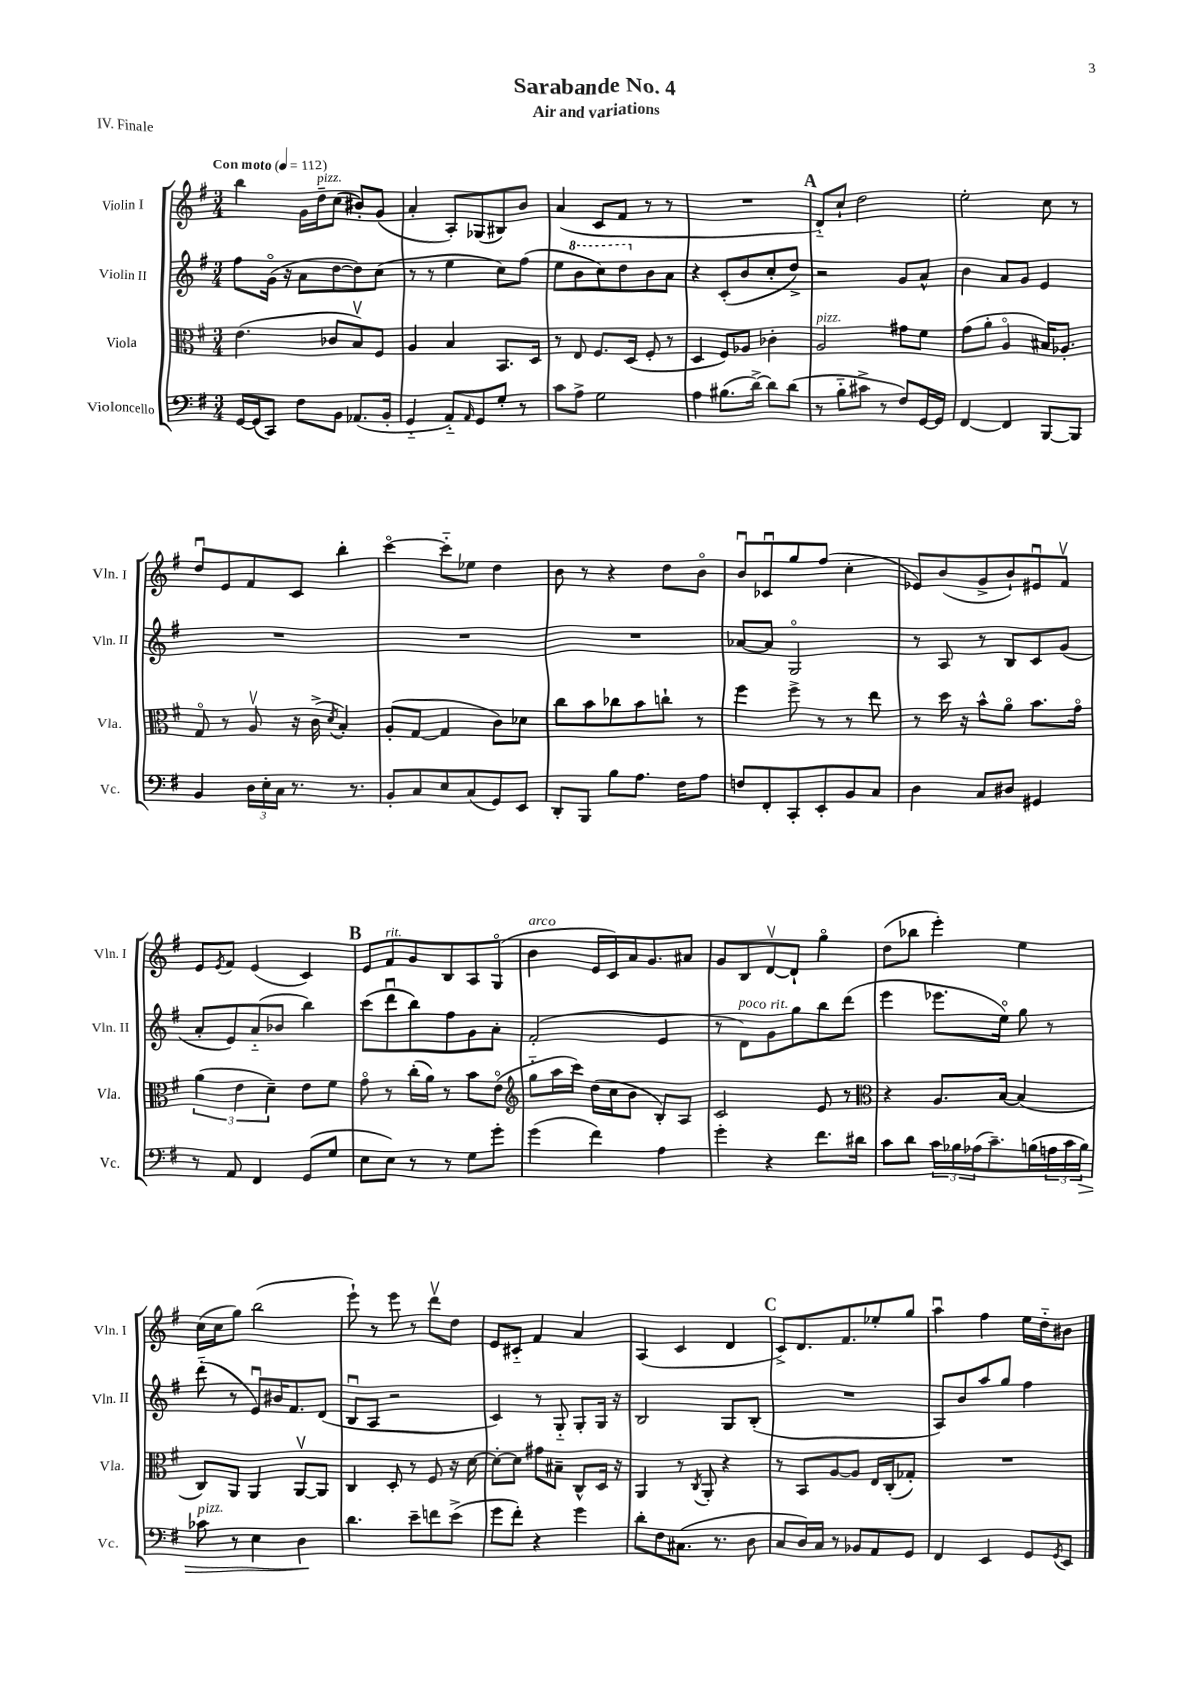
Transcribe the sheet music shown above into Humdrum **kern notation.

**kern	**kern	**kern	**kern
*staff4	*staff3	*staff2	*staff1
*clefF4	*clefC3	*clefG2	*clefG2
*k[f#]	*k[f#]	*k[f#]	*k[f#]
*M3/4	*M3/4	*M3/4	*M3/4
*MM112	*MM112	*MM112	*MM112
[16GG/LL	(4.e\	8ff#\L	4bb\
(16GG/]J	.	.	.
8CC/J)	.	(16go\Jk	.
.	.	16r	.
8F#\L	.	8a\L	16g\LL
.	.	.	16dd~\J
8BB\J	8c-/L	[8dd\	(8cc\J
(8.AA-/L	8Bv/)	8dd\])	8b#'/L)
.	8F#/J	(8cc\J	(8g/J
16BB'/Jk	.	.	.
=	=	=	=
4GG'~/	4A/	8r	4a'/
.	.	8r	.
8AA'~/L)	4B/	4ee\	8A'/L)
16qqAA/	.	.	.
8GG/	.	.	(8G-/
8G'/J	8.BB/L	8cc\L)	8B#/)
8r	.	(8ff#\J	8b/J
.	16D/Jk	.	.
=	=	=	=
8c\L	8r	8ee\L	(4a/
8A^\J	8E/	8bb\	.
2G\	8.F#/L	8ccc\)	8c/L
.	.	8ddd\	8f#/J
.	(16D/Jk	.	.
.	8F#'/	8b\	8r
.	8r	8a\J	8r
=	=	=	=
4A\	4D/	4r	2.r
(8.B#\L	8F#/L)	(8c'/L	.
.	8A-/J	8b/	.
[16d^\Jk)	.	.	.
8d\]L	4c-'\	8cc'/	.
(8d\J	.	8dd^/J)	.
=	=	=	=
8r	2A/	2r	8d'~/L)
8B'~\L	.	.	8cc`/J
8c#^\J	.	.	2dd\
8r	.	.	.
8F#/L)	8g#\L	8g/L	.
[16GG/L	8f#\J	8a^^/J	.
16GG/]JJ	.	.	.
=	=	=	=
[4FF#/	(8g\L	4b\	2ee'\
.	8a'\J	.	.
4FF#/]	4Ao/	8a/L	.
.	.	8g/J	.
[8BBB/L	16B#/LK)	4e/	8cc\
.	8.A-'/J	.	.
8BBB/]J	.	.	8r
=	=	=	=
4BB/	8Go/	2.r	8ddu/L
.	8r	.	8e/
24D\LL	8Av/	.	8f#/
24E'\	.	.	.
24C\JJ	.	.	.
8.r	16r	.	8c/J
.	(16c^\	.	.
.	8qd/	.	.
.	4B'/)	.	4bb'\
8.r	.	.	.
=	=	=	=
8BB'/L	(8A'/L	2.r	[4ccco\
8C/	[8G/J	.	.
8E/	4G/]	.	8ccc'~\]L
(8C/	.	.	8ee-\J
8GG/)	8c\L)	.	4dd\
8EE/J	8d-\J	.	.
=	=	=	=
8DD'/L	8cc\L	2.r	8b\
8BBB/J	8b\	.	8r
8B\L	8cc-\	.	4r
8.A\J	8b\	.	.
.	8cc`\J	.	8dd\L
16F#\LK	.	.	.
8A\J	8r	.	8bo\J
=	=	=	=
8F/L	4ff#\	[8a-/L	8bu/L
8FF#'/	.	8a-/]J	8c-u/
8CC'/	8ff#^\	2Go/	8gg/
8EE'/	8r	.	(8ff#/J
8BB/	8r	.	4cc'\
8C/J	8ee\	.	.
=	=	=	=
4D\	8r	8r	8e-/L)
.	16dd\	8A/	(8b/
.	16r	.	.
8C/L	8b^^\L	8r	8g^/
8D#/J	8ao\J	8B/L	8b`/)
4GG#/	8.b\L	8c/	8e#u/
.	.	(8g/J	8f#v/J
.	16go\Jk	.	.
=	=	=	=
8r	(6a\	8a'/L	8e/L
.	.	.	8qe/
8AA/	.	8e/)	8f#/J
.	6e\	.	.
4FF#/	.	(8a'~/	(4e/
.	6d~\)	.	.
.	.	8b-/J	.
(8GG/L	8e\L	4bb\)	4c/)
8G/J	8f#\J	.	.
=	=	=	=
8E\L	8go\	(8ccc\L	8e/L
8E\J)	8r	8dddu\	8f#/
8r	(16cc'\LL	8bb\)	8g/
.	16a\JJ)	.	.
8r	8r	8ff#\	8B/
8G\L	8b\L	8g\	8A/
8g'\J	(8eo\J	8a'\J	(8Go/J
=	=	=	=
*	*clefG2	*	*
(4g\	8gg'~\L	(2f#'/	4b\
.	16aa\L	.	.
.	16ccc\JJ)	.	.
4f#\)	(16dd\LL	.	16e/LL
.	16cc\J	.	16c/)
.	8b\J	.	16a/J
.	.	.	8.g/
4A\	8B'/L)	4e/	.
.	8A/J	.	8a#/J
=	=	=	=
4g'\	2c/	8r	8g/L
.	.	8d\L)	8B/
4r	.	8g\	[8dv/
.	.	8gg\	8d`/]J
8.f#\L	8e/	8bb\	4ggo\
.	8r	(8ddd\J	.
16d#\Jk	.	.	.
=	=	=	=
*	*clefC3	*	*
8c\L	4r	4eee\	(8dd\L
8d\J	.	.	8bb-\J
24c\LL	8.A/L	8.eee-\L	4eee'\)
24B-\	.	.	.
(24A-\J	.	.	.
8.c~\)	.	.	.
.	[16B/Jk	16eeo\Jk)	.
.	(4B/]	8gg\	4ee\
(16B\L	.	.	.
24A\	.	8r	.
24c\	.	.	.
24B\JJ)	.	.	.
=	=	=	=
8c-\	8C/L)	(8ddd'~\	(16cc\LL
.	.	.	16cc\J
8r	8AA/J	8r	8gg\J)
4E\	4AA/	8eu/L)	(2bb\
.	.	16b#/K	.
.	.	8.f#/	.
4D\	[8AAv/L	.	.
.	8AA/]J	(8d/J	.
=	=	=	=
4.d\	4C/	8Bu/L	8eee`\)
.	.	8A/J	8r
.	8D'/	2r	8eee\
8e~\L	8r	.	8r
8f\	8F#/	.	8dddv\L
(8e^\J	16r	.	8dd\J
.	[16d\	.	.
=	=	=	=
8g\L	8d'\_L	4c/)	8e/L
8f#'\J)	8d\]J	.	8c#'~/J
4r	8g#\L	8r	4f#/
.	8B#~\J	8G'~/	.
4g\	8C^^/L	8G'/L	4a/
.	16D/Jk	16G/Jk	.
.	16r	16r	.
=	=	=	=
8d'\L	4AA/	2B/	(4A/
8F#\	.	.	.
(8.C#\J	8r	.	4c/
.	8qC/	.	.
.	8AA'/	.	.
8.r	.	.	.
.	4r	8G/L	4d/
8D\	.	(8B'/J	.
=	=	=	=
8C/L	8r	2.r	8c^/L)
16D/L)	8BB/L	.	8.d/
16C/JJ	.	.	.
8r	[8A/	.	.
.	.	.	8.f#/
8BB-/L	8A/]J	.	.
8AA/	16E/LL	.	8ee-'/
.	(16C'/J	.	.
8GG/J	8G-'/J)	.	8gg/J
=	=	=	=
4FF#/	2.r	8A/L)	4aau\
.	.	8b/	.
4EE/	.	8aa/	4ff#\
.	.	8gg/J	.
8GG/L	.	4ff#\	16ee\LL
.	.	.	16dd'~\J
8qGG/	.	.	.
8EE/J	.	.	8b#\J
==	==	==	==
*-	*-	*-	*-
